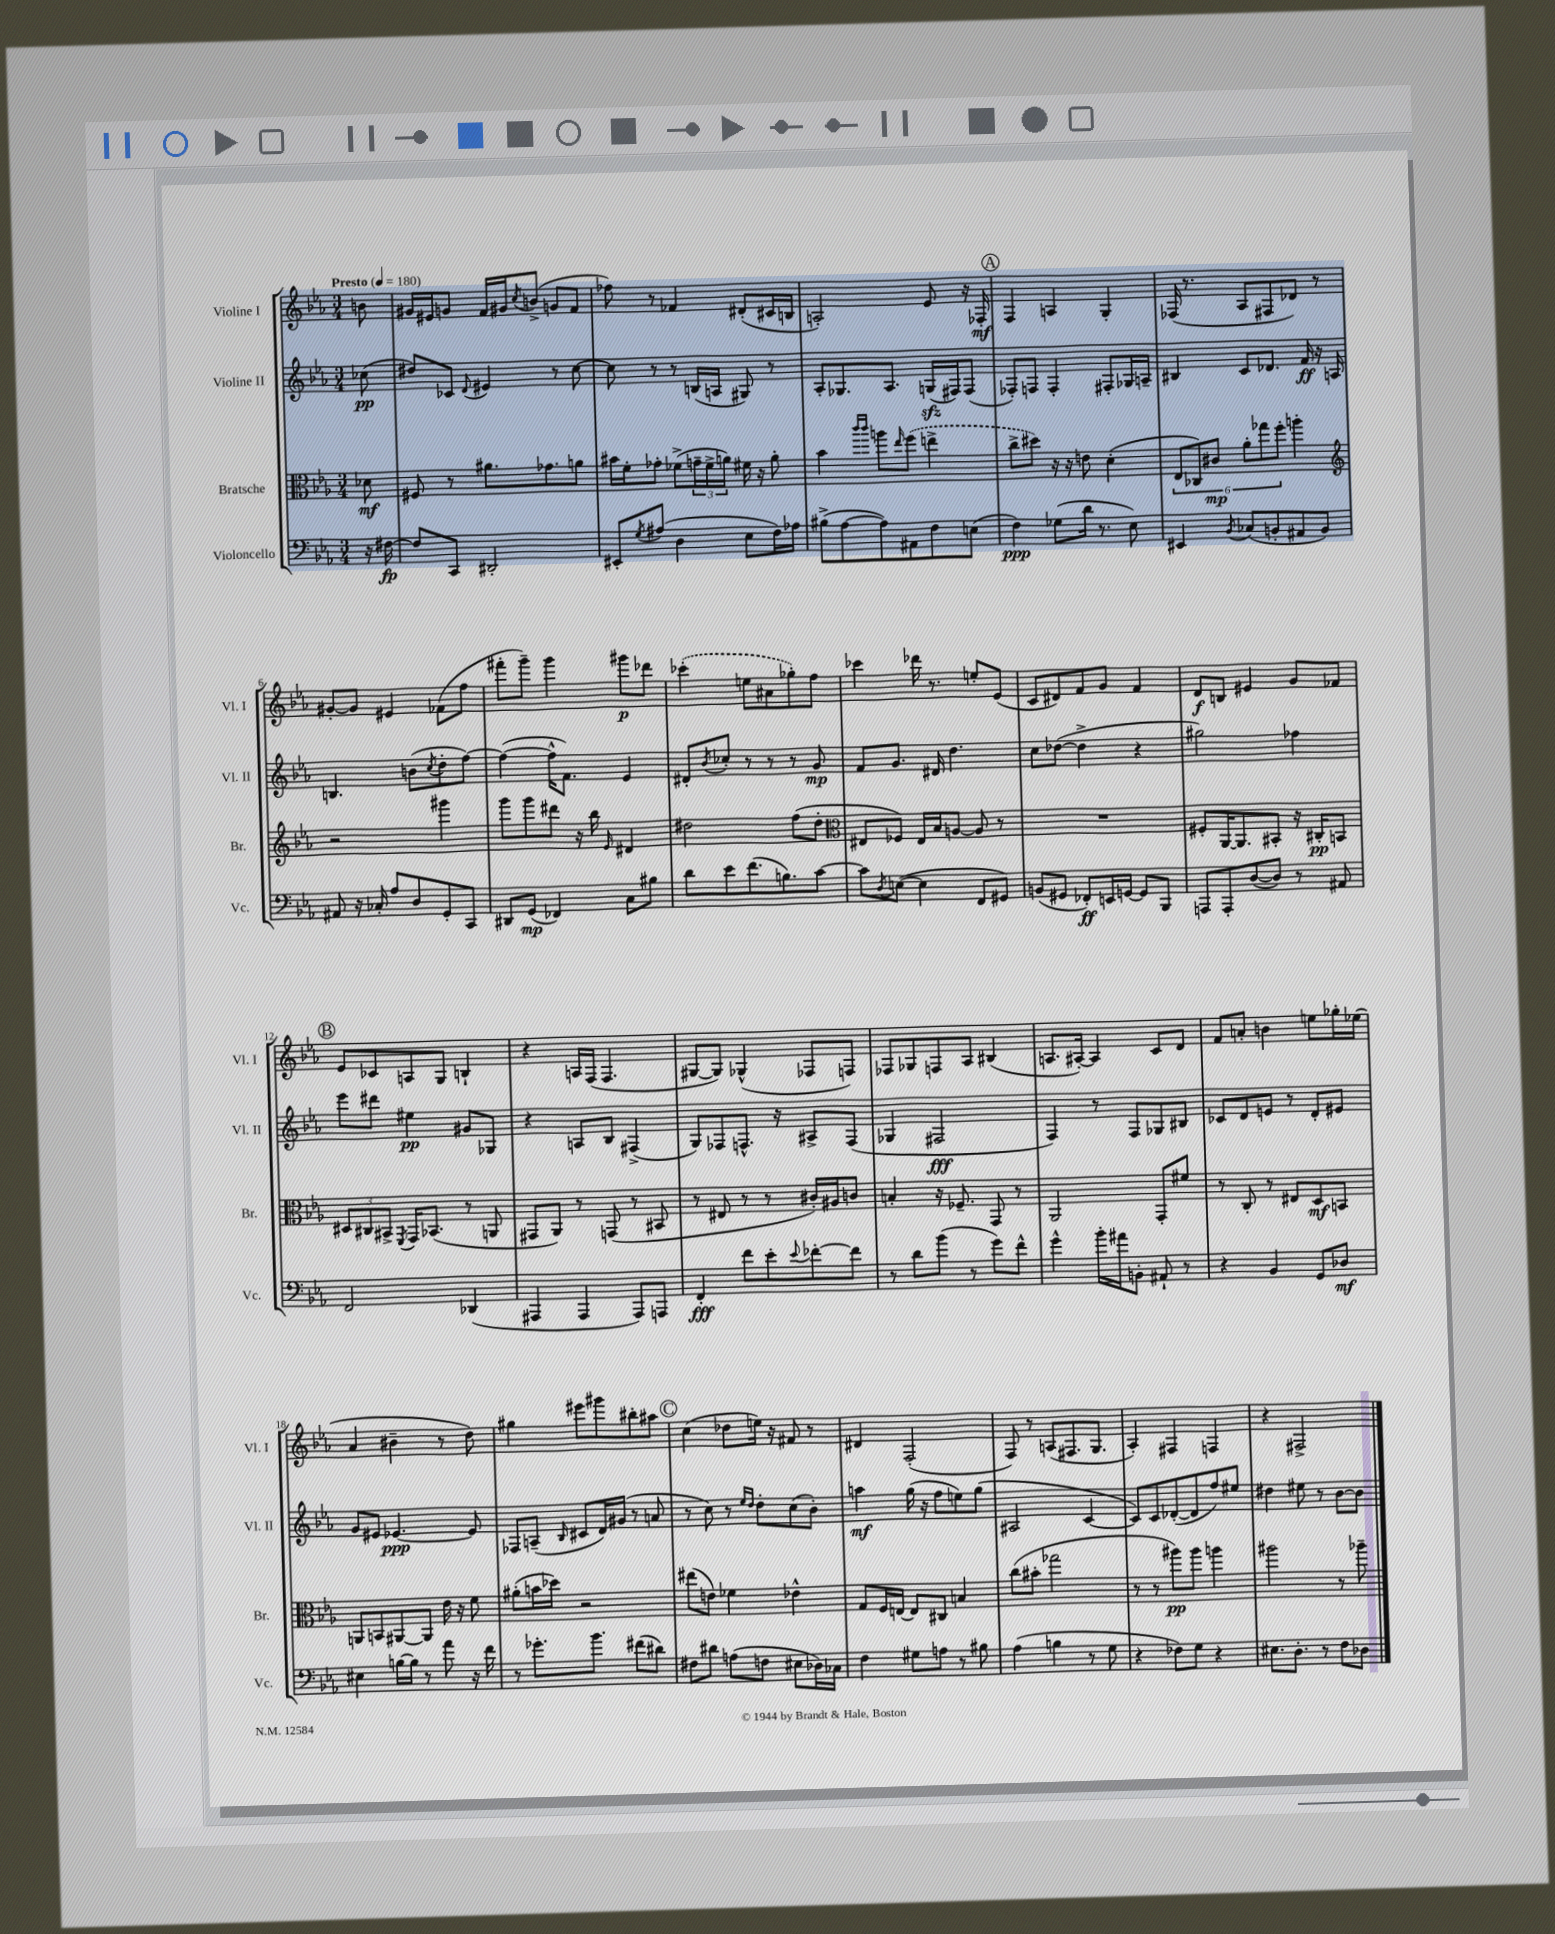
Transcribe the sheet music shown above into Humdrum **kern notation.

**kern	**kern	**kern	**kern
*staff4	*staff3	*staff2	*staff1
*clefF4	*clefC3	*clefG2	*clefG2
*k[b-e-a-]	*k[b-e-a-]	*k[b-e-a-]	*k[b-e-a-]
*M3/4	*M3/4	*M3/4	*M3/4
*MM180	*MM180	*MM180	*MM180
16r	8d-	(8cc-	8b
[16F#	.	.	.
=	=	=	=
8F#]	8F#	8dd#)	16g#
.	.	.	16e#
8CC	8r	8c-	8g
.	.	8qqd	.
2DD#'	8.a#	4e#	16f
.	.	.	16g#
.	.	.	8qcc
.	.	.	(8b^
.	8.g-	.	.
.	.	8r	8g
.	8a	[8cc	8f
=	=	=	=
8EE#'	16b#	8cc]	8ff-)
.	16f'	.	.
8qG	.	.	.
(8A#	8g-'	8r	8r
4D	(8f-^	8r	4f-
.	24g~	(16B	.
.	24f-^	.	.
.	.	16A	.
.	24a)	.	.
8E-	16f#	8G#)	(8d#'
.	16r	.	.
16F)	8a'	8r	16c#
16A-	.	.	16B
=	=	=	=
(8B#^	4b-	8A-'	2A')
[8A-	.	8.G-	.
.	16qqccc	.	.
.	16qqccc	.	.
8A-])	8aa	.	.
.	.	8.A-	.
.	16qqee-	.	.
8AA#	(8ff	.	.
8F	4ee^	(16G	8e-
.	.	16F#)	.
(8E	.	(8F#	16r
.	.	.	16F-'
=	=	=	=
4F)	8cc^	8F-')	4F
.	8dd#)	8F	.
(8G-	16r	4F'	4A
.	16r	.	.
16d	8e	.	.
8.r	.	.	.
.	(4d'	8F#'	4G'
8E-)	.	16G-	.
.	.	16A~	.
=	=	=	=
4EE#	12E-	4B#	(16F-
.	.	.	8.r
.	12C-)	.	.
.	12c#	.	.
8qBB-	.	.	.
(8C-	12a-'	8c	8A-
.	12gg-	.	.
8BB'	.	8.d-	8F#
.	12ff'	.	.
8AA#	4aa'	.	8d-)
.	.	16f	.
8BB)	.	16r	8r
.	.	16A	.
=	=	=	=
*	*clefG2	*	*
8AA#	2r	4.B	[8g#'
16r	.	.	8g#]
16C-'	.	.	.
8A-	.	.	4e#
8D	.	(8b	.
.	.	8qcc	.
8GG'	4ggg#	8dd'	(8f-
8CC	.	[8ff)	8ff
=	=	=	=
8DD#	8ggg	(4ff_	8fff#'
(8GG	8ggg	.	8ggg~)
4FF-)	8ddd#	16ff^^]	4ggg
.	.	8.f)	.
.	16r	.	.
.	16bb-	.	.
.	16qqe-	.	.
8C	4d#	4e-	8ggg#
8B#	.	.	8ddd-
=	=	=	=
8d	2dd#	8d#'	(4ccc-'
.	.	8qb-	.
8e-	.	8cc-'	.
(8.f	.	8r	8ee
.	.	8r	8a#
8.B)	.	.	.
.	(8ff	8r	8gg-')
[8c	8dd#'	8g	8ff
=	=	=	=
*	*clefC3	*	*
8c]	8E#	8f	4ccc-
8qD	.	.	.
([8E	8F-)	8.g	.
4E]	16E#	.	16ddd-
.	16B-	16d#	8.r
.	[8A	4.dd	.
8FF	8A]	.	8ee'
8GG#)	8r	.	(8e-
=	=	=	=
(8BB	2.r	8cc	8c
8GG#	.	([8dd-	8d#)
8FF-')	.	4dd-^]	8f
16EE	.	.	8g
[16GG	.	.	.
8GG]	.	4r	4f
8BBB-	.	.	.
=	=	=	=
8AAA	8F#'	2gg#)	8d
8AAA'	[16AA-	.	8B
.	8.AA-]	.	.
([8D	.	.	4e#
8D])	8BB#'	.	.
8r	16r	4ff-	8g
.	16C#'	.	.
8AA#	8BB	.	8f-
=	=	=	=
2FF	12D#	8eee-	8e-
.	12C#	.	.
.	.	8ddd#	8c-
.	12BB#^	.	.
.	8qFF	.	.
.	16GG	4ee#	8A
.	(8.BB-	.	.
.	.	.	8G
(4DD-	8r	8g#	4B`
.	8AA	8G-	.
=	=	=	=
4AAA#	8GG#	4r	4r
.	8AA-)	.	.
4AAA#	8r	8A	16A
.	.	.	(16F
.	(8GG	8B-	4.F
8AAA#)	8r	(4F#^	.
8AAA	8BB#	.	.
=	=	=	=
4FF'	8r	8G)	[8G#
.	8E#	8F-	8G#])
8f	8r	8.F^^	(4G-^^
8e-'	8r	.	.
.	.	16r	.
8qqe-	.	.	.
[8f-'	16c#')	8A#^	8F-
.	16A#	.	.
8f-]	8c	(8F	8F)
=	=	=	=
8r	4B'	4G-	8F-
8d	.	.	8G-
(8b-	16r	2F#	8F
.	8.F-~	.	.
8r	.	.	8A-
8g)	8GG	.	(4B#
8f^^	8r	.	.
=	=	=	=
4g^^	2AA-	4F)	8.A
.	.	.	[16A#')
16b-'	.	8r	4A#]
16a#	.	.	.
8BB'	.	8F	.
8AA#`	8GG'	8G-	8c
8r	8f#	8B#	8d
=	=	=	=
4r	8r	8c-	8f
.	8C'	8d	8a'
4BB-	8r	8e	4b
.	8E#	8r	.
8GG	8D	8d'	8ee
8D-	8BB	8e#	16gg-'
.	.	.	(16ee-
=	=	=	=
4E#	8AA	8g	4a-
.	8BB	8e#	.
[16B	[8AA#	[4.e-	4b#~
16B]	.	.	.
8r	8AA#]	.	.
8a-	16e-	.	8r
.	16r	.	.
16r	8f	8e-]	8dd)
16f	.	.	.
=	=	=	=
8r	(8a#'	8F-	4gg#
8.g-'	16b	(8A~	.
.	16dd-)	.	.
.	.	16qqB-	.
.	2r	8c#	8eee#
8.b-	.	.	.
.	.	16d)	8ggg#
.	.	(16g#	.
(8f#	.	8r	8bb#'
8d#)	.	8a	8aa#
=	=	=	=
8F#	(8ee#	8r	(4cc
8d#	8e)	8cc)	.
(8A	4f-	8r	8dd-
.	.	16qqee-	.
.	.	16qqdd	.
8F	.	8dd'	16ee)
.	.	.	16r
8E#	4e-^^	(8cc	8f#
16D-)	.	8b-')	8r
16C-	.	.	.
=	=	=	=
4F	8G	4aa	4d#
.	16F	.	.
.	[16E	.	.
8G#	8E]	(16gg	(2F'
.	.	16r	.
8A	8C#	8ff	.
8r	4B	8ee)	.
8B#	.	(8gg	.
=	=	=	=
(4A-	(8cc	2A#	8F)
.	8b#'	.	8r
4B	2gg-	.	(8A
.	.	.	8.F#
8r	.	[4c	.
.	.	.	8.G
8G	.	.	.
=	=	=	=
4r	8r	8c])	4A-')
.	8r	8c	.
8F-)	8aa#)	([8d-'	4F#
8G	8aa#	8d-]	.
4r	4aa	8ff)	4F
.	.	8ee#	.
=	=	=	=
8.E#	2aa#	4dd#	4r
8.D'	.	.	.
.	.	8ee#	2F#^
8r	.	8r	.
8F	8r	[8b-	.
8D-	8aa-~	8b-]	.
==	==	==	==
*-	*-	*-	*-
